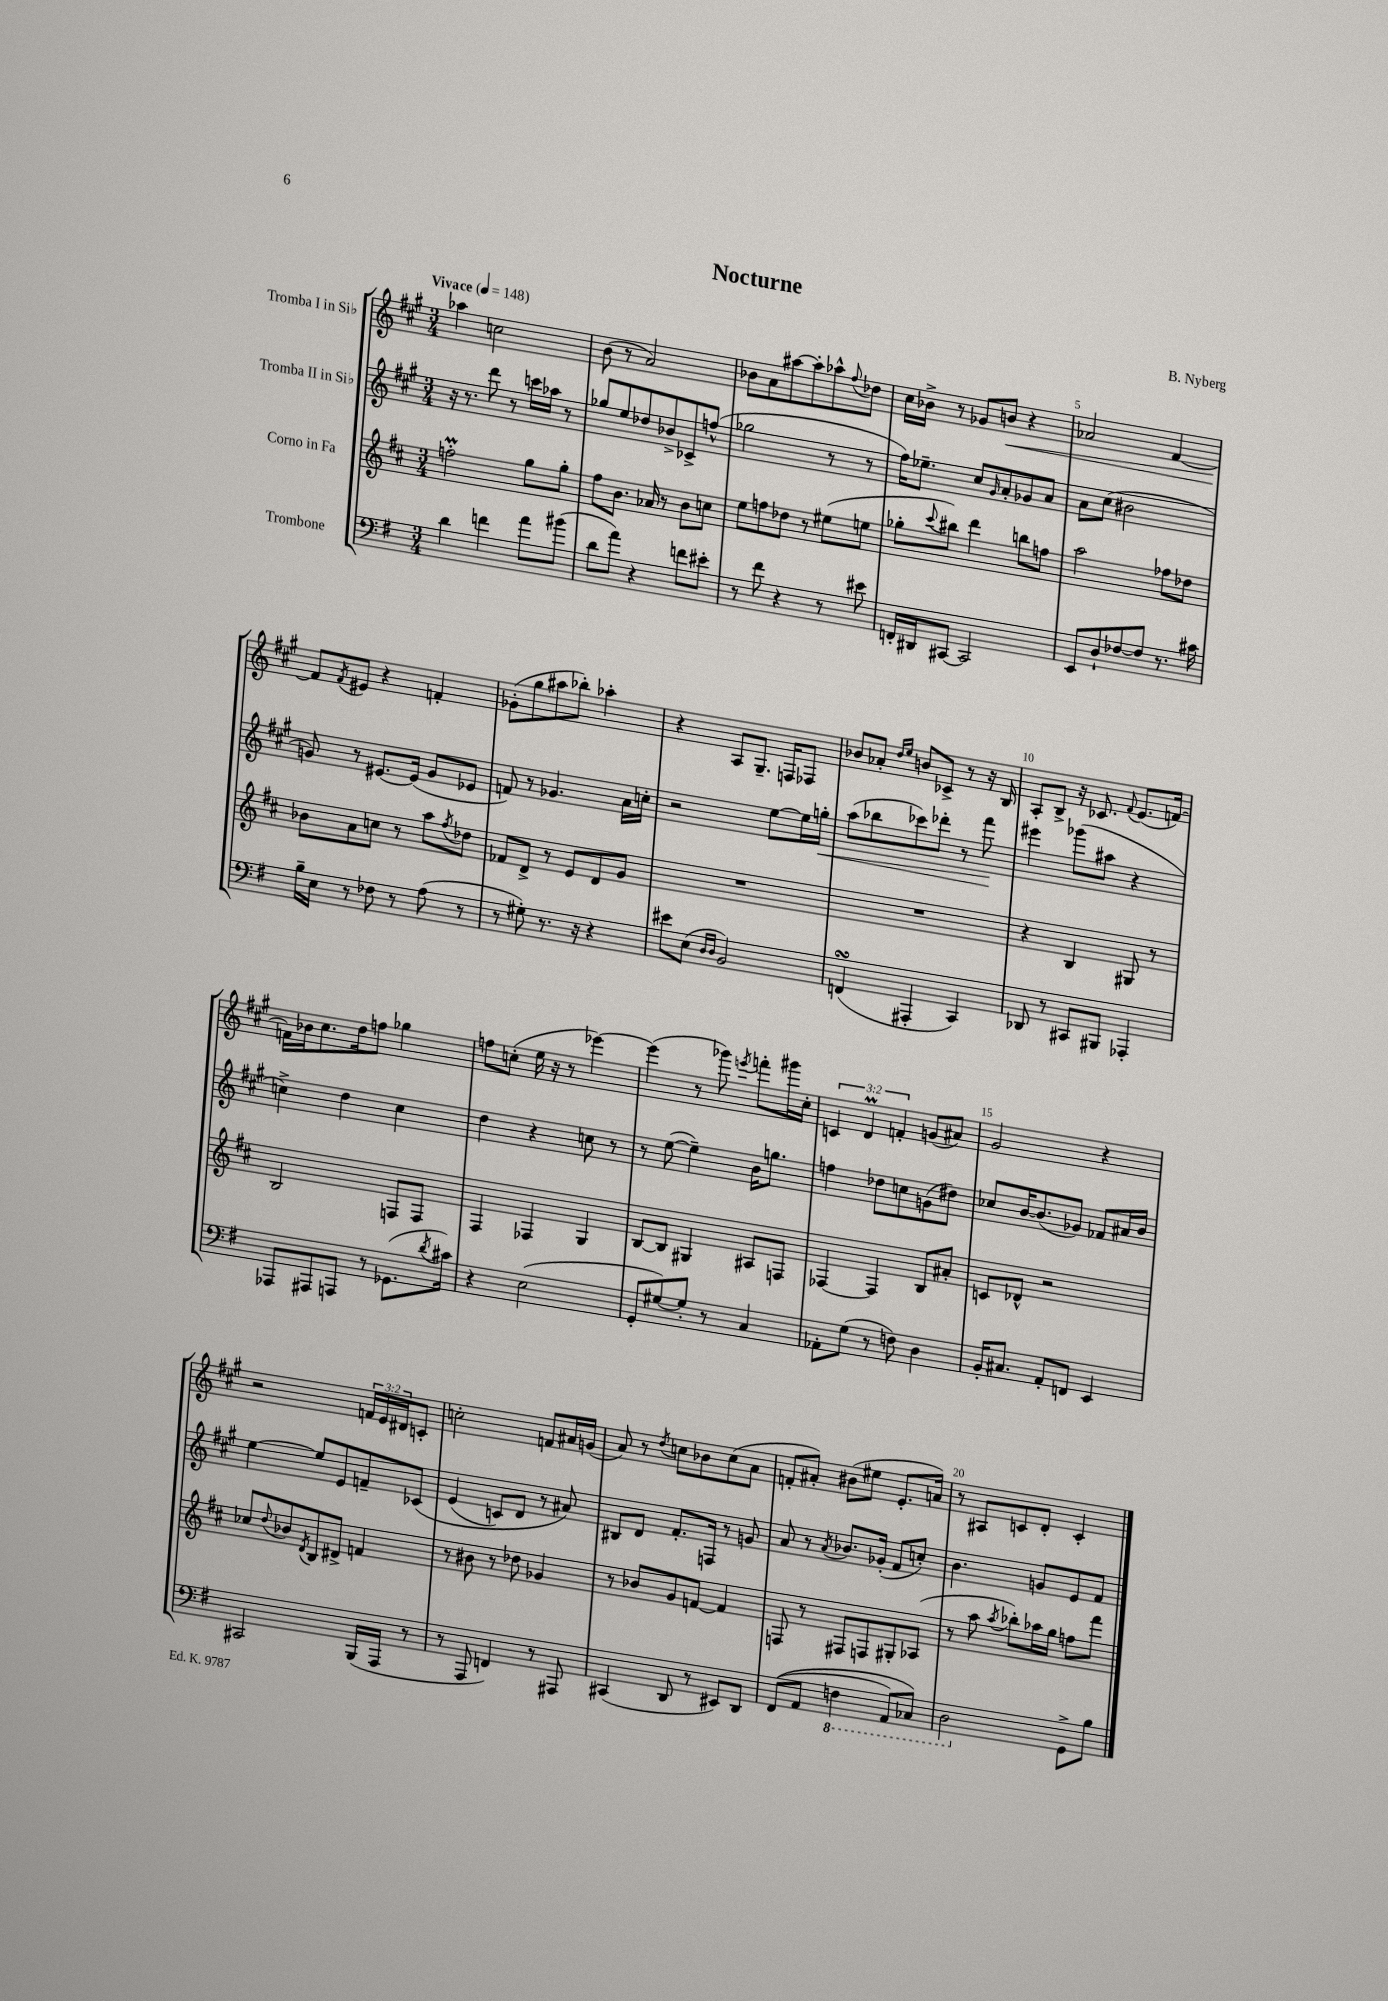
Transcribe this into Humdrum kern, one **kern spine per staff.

**kern	**kern	**kern	**kern
*staff4	*staff3	*staff2	*staff1
*clefF4	*clefG2	*clefG2	*clefG2
*k[f#]	*k[f#c#]	*k[f#c#g#]	*k[f#c#g#]
*M3/4	*M3/4	*M3/4	*M3/4
*MM148	*MM148	*MM148	*MM148
4d\	2ff'\	16r	4aa-\
.	.	8.r	.
4f\	.	8ddd\	2cc\
.	.	8r	.
8a\L	8gg\L	16ccc\LL	.
.	.	16aa-\JJ	.
(8b#\J	8gg'\J	8r	.
=	=	=	=
8d\L	8ff#\L	8gg-/L	(8b\
8a\J)	8.b\J	8ee/	8r
4r	.	8dd-/	2a/)
.	16a-/	.	.
.	8r	8b-^/	.
8f\L	8b\L	8c-^/	.
8e#'\J	8cc\J	(8ff^^/J	.
=	=	=	=
8r	8ee\L	2gg-\	8b-\L
8f#\	8ff\	.	8a\
4r	8dd-\J	.	[8aa#\
.	8r	.	8aa#'\]
8r	(8ee#\L	8r	8aa-^^\
.	.	.	8qqff#/
8e#\	8ee\J	8r	8dd-\J
=	=	=	=
16FF'/LL	8gg-'\L	16ff#\LK)	16cc#\LL
16DD#/J	.	8.ee-~\J	16b-^\JJ
.	8qqccc#/	.	.
[8CC#/J	8bb#\J)	.	8r
2CC#/]	4ddd\	8cc#/L	8g-/L
.	.	16qqg#/	.
.	.	8a'/	8b/J
.	8bb\L	8g-/	4r
.	8ff\J	8a/J	.
=	=	=	=
8EE/L	2aa\	8a\L	2a-/
8D`/	.	(8cc#\J	.
[8F-/	.	2b#\	.
8F-/]J	.	.	.
8.r	8ff-\L	.	[4f#/
.	8dd-\J	.	.
16c#\	.	.	.
=	=	=	=
16B~\LL	8b-\L	8g/)	8f#/]L
16E\JJ	.	.	.
.	.	.	8qf#/
8r	8a\	8r	8e#/J
8F-\	8cc\J	[8.e#/L	4r
8r	8r	.	.
.	.	(16e#/]Jk	.
(8A\	8aa\L	8g/L	4f'/
.	8qff#/	.	.
8r	8dd-\J	8e-/J	.
=	=	=	=
8r	8f-/L	8f/)	(8g-'\L
8G#'\)	8d^/J	8r	8gg#\
8.r	8r	4.g-/	8aa#\
.	8e/L	.	8bb-'\J)
16r	.	.	.
4r	8d/	.	4aa-'\
.	8g/J	16a\LL	.
.	.	16cc'\JJ	.
=	=	=	=
8e#\L	2.r	2r	4r
(8E\J	.	.	.
16qqD/LL	.	.	.
16qqD/JJ	.	.	.
2BB/)	.	.	8A/L
.	.	.	8.G#~/J
.	.	[8ee\L	.
.	.	.	16F/LK
.	.	16ee\]L	8F-/J
.	.	16gg'\JJ	.
=	=	=	=
(4FF/	2.r	(8aa\L	8b-/L
.	.	8bb-\	8a-'/J
.	.	.	16qqdd/LL
.	.	.	16qqee/JJ
4AAA#'/	.	8ccc-\)	8b/L
.	.	8ddd-'\J	8c-^/J
4CC/)	.	8r	8r
.	.	8fff#\	16r
.	.	.	16B/
=	=	=	=
8DD-/	4r	4eee#\	8A'/L
8r	.	.	8B^/J
8CC#/L	4B/	(8ggg-\L	16r
.	.	.	8.c-/
8BBB#/J	.	8aa#\J	.
.	.	.	8qqf#/
4AAA-'/	8G#/	4r	(8.e/L
.	8r	.	.
.	.	.	[16f/Jk)
=	=	=	=
8AAA-/L	2B/	4cc^\)	16f\]LL
.	.	.	16b-\J
8AAA#/	.	.	8.cc#\
8AAA/J	.	4dd\	.
.	.	.	16dd\k
8r	.	.	8ff\J
(8.GG-\L	8F/L	4cc\	4gg-\
.	8F/J	.	.
8qd/	.	.	.
16c#\Jk)	.	.	.
=	=	=	=
4r	4F#/	4dd\	8ff\L
.	.	.	(8cc'\J
(2E\	4F-/	4r	16ee\
.	.	.	16r
.	.	.	8r
.	4G/	8cc\	[4eee-\)
.	.	8r	.
=	=	=	=
8GG'/L	[8B/L	8r	(4eee-\]
[8G#/)	8B/]J	([8ee\	.
8G#'/]J	4G#/	4ee~\])	8r
8r	.	.	8ggg-\)
.	.	.	8qeee/
4C/	8A#/L	16b\LK	8fff'\L
.	.	8.gg\J	.
.	8F/J	.	16ggg#\L
.	.	.	16cc#'\JJ
=	=	=	=
8AA-'\L	[4F-/	4ff\	6c/
(8G\J	.	.	.
.	.	.	6d/
8r	4F-/]	8dd-\L	.
.	.	.	6f'/
8F\)	.	8cc\	.
4D\	8B/L	(8g\	(8g/L
.	8a#'/J	8dd#\J)	8a#/J)
=	=	=	=
16BB'/LK	8c/L	8cc-/L	2g#/
8.C#/J	.	.	.
.	8d-^^/J	[16b/K	.
.	.	(8.b/]	.
8AA'/L	2r	.	.
8FF/J	.	8g-/J)	.
4EE/	.	8f-/L	4r
.	.	16a#/L	.
.	.	16b/JJ	.
=	=	=	=
2CC#/	8cc-/L	[4ee\	2r
.	8qqdd/	.	.
.	8b-/	.	.
.	8qd/	.	.
.	8B/	8ee/]L	.
.	8d#^/J	8e/	.
(16BBB/LL	4f/	8f~/	24f/LL
.	.	.	24e/
16AAA/JJ	.	.	.
.	.	.	24d#/J
8r	.	&(8c-/J	8c'/J
=	=	=	=
8r	8r	(4e/	2cc'\
8AAA/	8b#\	.	.
4FF/)	8r	8c/L)	.
.	8dd-\	8d/J	.
8r	4g-/	8r	8f/L
8AAA#/	.	8a#/&)	16a#/L
.	.	.	(16g/JJ
=	=	=	=
(4CC#/	8r	8B#/L	8a/)
.	8b-/L	8d/J	8r
.	.	.	8qdd/
8DD/	8g/	8.f#'/L	8cc\L
8r	[8f/J	.	8b-\
.	.	16F/Jk	.
8EE#/L)	4f/]	8r	(8cc\
8DD/J	.	8g/	8a\J
=	=	=	=
&((8FF#/L	8F/	8a/	8f'/L
8AA/J	8r	8r	8a#'/J)
.	.	8qa/	.
4FF\	8F#/L	8.b-/L	(8b#\L
.	8F/	.	8ee#\J
.	.	(16g-'/Jk	.
8AAA/L)	8G#'/	8f#/L	8.e'/L
8CC-/J&)	(8A-/J	8cc'/J)	.
.	.	.	16a/Jk)
=	=	=	=
2DD\	8r	4.b\	8r
.	8aa\	.	8A#/L
.	8qaa/	.	.
.	8bb-'\L)	.	8c/
.	16aa-\L	8g/L	8d'/J
.	16gg\JJ	.	.
8GG^\L	8ff\L	8e/	4c'/
8B\J	8fff#\J	8f#/J	.
==	==	==	==
*-	*-	*-	*-
